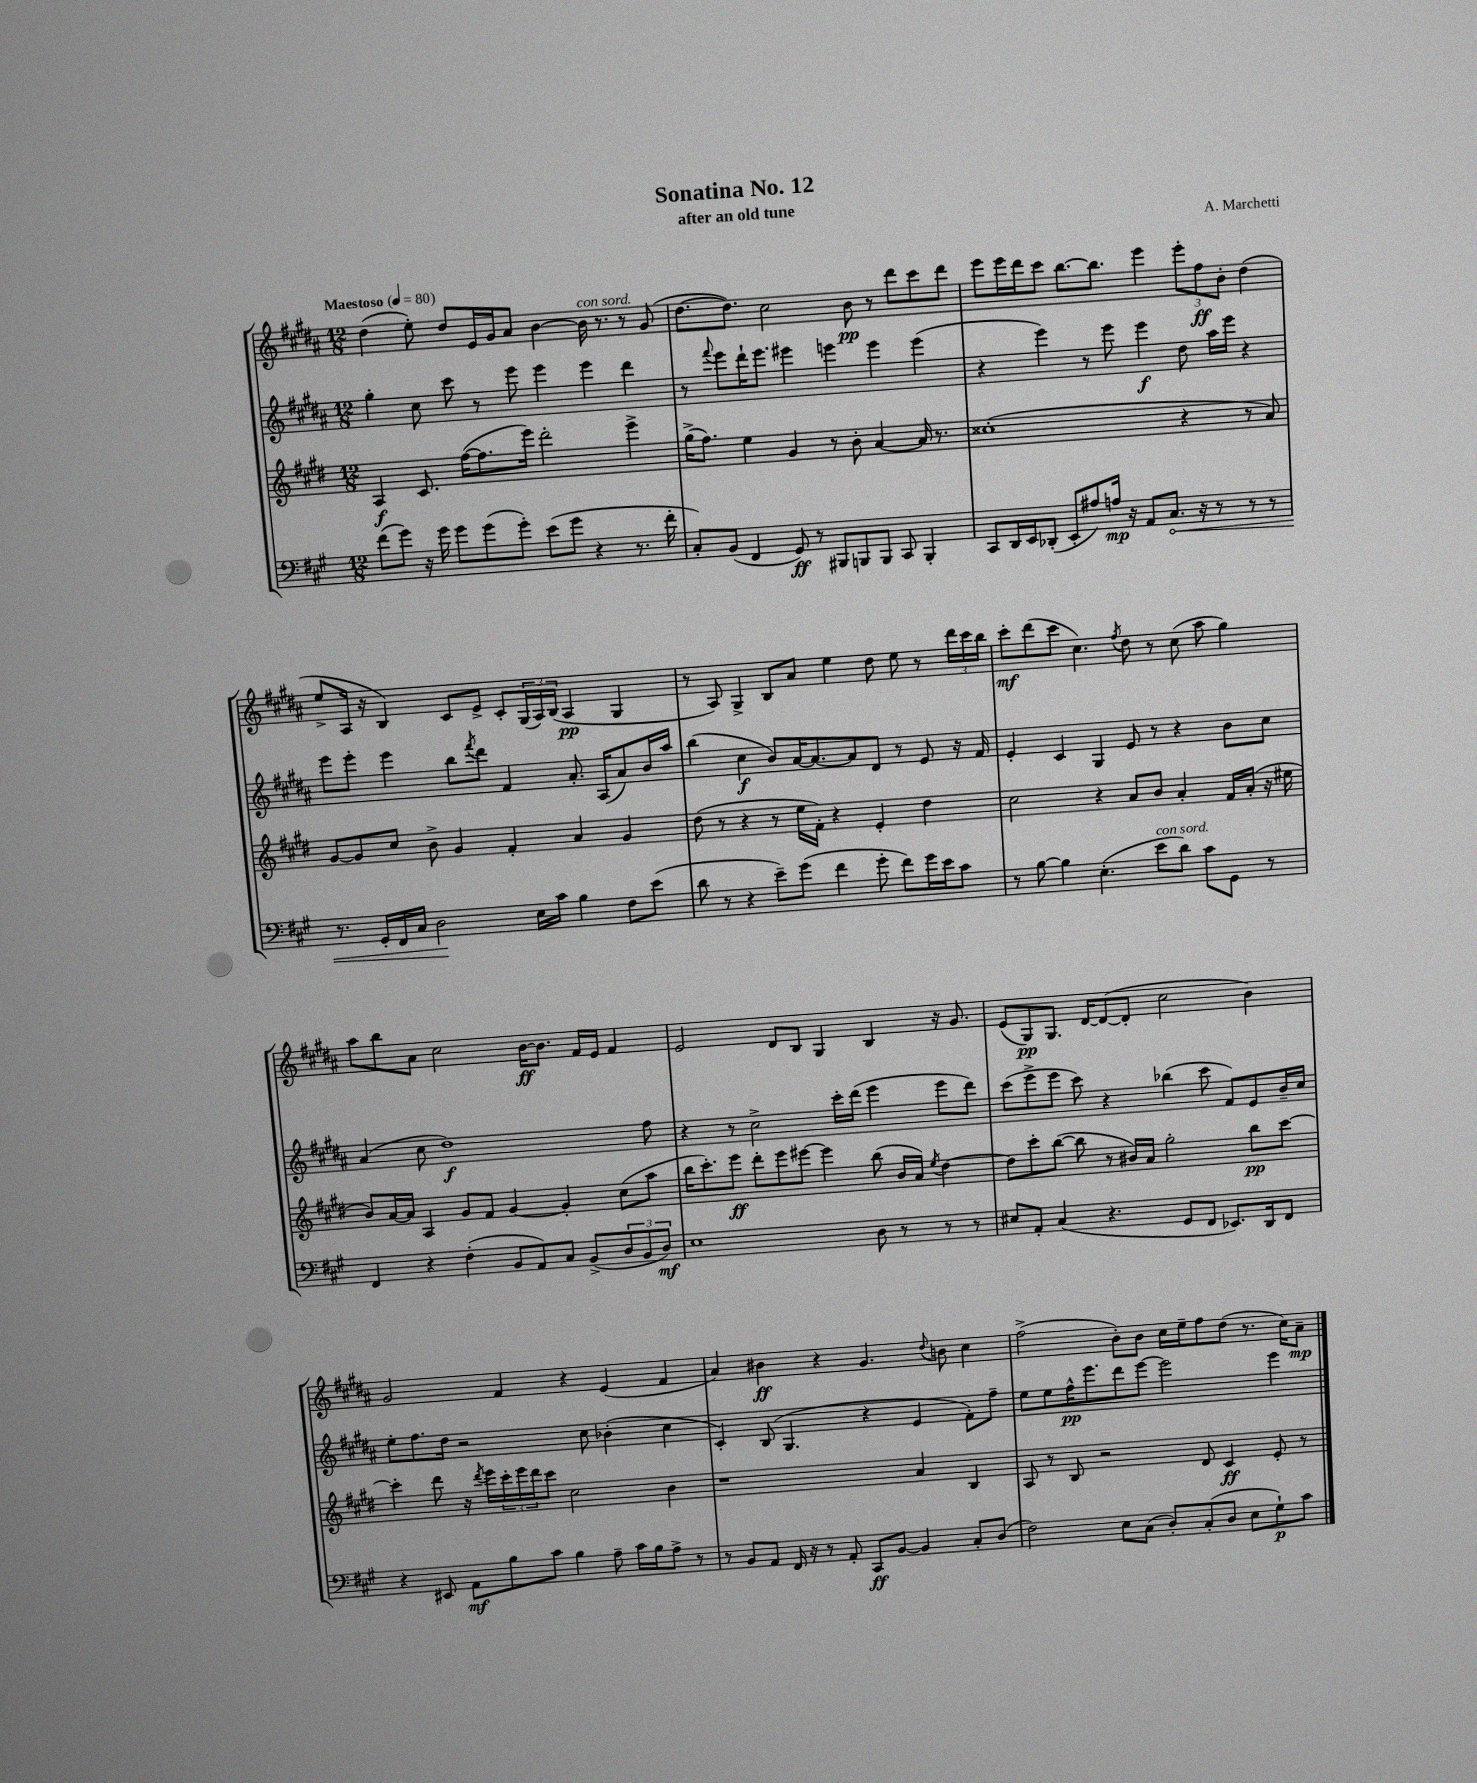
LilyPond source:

\header { title = "Sonatina No. 12" composer = "A. Marchetti" subtitle = "after an old tune" }
<<
\new StaffGroup <<
\new Staff = "s0" {
    \clef treble \key b \major \numericTimeSignature \time 12/8 \tempo "Maestoso" 4 = 80
    dis''4( e''8-.) dis''8 e'16 gis'16 ais'8 b'4~ b'16^\markup { \italic "con sord." } r8. r8 gis'8( |
    dis''8.~ dis''8.) cis''2 b'8\pp r8 dis'''8 cis'''8 dis'''8 |
    e'''8 e'''16 dis'''16 cis'''8 b''8.~ b''8. e'''4 \tuplet 3/2 { e'''8-. fis''8\ff b'8-. } dis''4( |
    e''8-> ais16 r16 b4) cis'8 e'8-> cis'8-. \tuplet 3/2 { gis16( ais16) b16( } ais4\pp gis4 |
    r8 ais8) gis4-> b8 ais'8 e''4 dis''8 e''8 r8 \tuplet 3/2 { dis'''16 cis'''16 b''16 } |
    cis'''8-.\mf dis'''8( cis'''8 cis''4.) \acciaccatura { fis''8 } dis''8 r8 cis''8( ais''8 gis''4) |
    ais''8 b''8 ais'8 cis''2 b'16~\ff b'8. fis'16 e'16 fis'4 |
    e'2 dis'8 b8 gis4 b4 r16 gis'8. |
    e'8( gis8\pp) gis8. dis'16~ dis'8~( dis'8-. cis''2 b'4) |
    gis'2 fis'4 r4 e'4( fis'4 |
    ais'4) bis'4\ff r4 gis'4. \appoggiatura { dis''8 } b'8 cis''4 |
    fis''2->( b'8-.) b'8 cis''16 e''16-- fis''8 dis''8( r8. cis''16) ais'8--\mp \bar "|." |
}
\new Staff = "s1" {
    \clef treble \key b \major \numericTimeSignature \time 12/8
    gis''4-. cis''8 cis'''8 r8 e'''8 e'''4 e'''4 dis'''4 |
    r8 \appoggiatura { fis'''8 } e'''8 dis'''16-! e'''8. eis'''4 e'''4 e'''4 e'''4( |
    r4 e'''4) r8 e'''8 e'''4\f dis''8 ais''16 e'''16 r4 |
    e'''8 e'''8-. e'''4 b''8 \acciaccatura { fis'''8 } dis'''8 fis'4 ais'8.-. ais16( ais'8) b'16 ais''16 |
    b''4( cis''4\f b'8) ais'16~ ais'8.~ ais'8 dis'8 r8 e'8 r16 fis'16 |
    e'4-. cis'4 gis4 e'8 r8 r4 b'8 cis''8 |
    ais'4( cis''8 dis''1\f) fis''8 |
    r4 r8 cis''2-> cis'''16-. dis'''16( e'''4 e'''8 dis'''8) |
    cis'''8( e'''8-> e'''8 cis'''8) r4 bes''4( cis'''8 fis'8) e'8 b'16-- cis''16 |
    e''8-. fis''8. dis''16 r2 cis''8 bes'4-.( cis''4 |
    cis'4-.) b8( gis4. r4 e'4 fis'8-.) fis''8-- |
    e''8 e''8 fis''16-^\pp e'''8. dis'''8 e'''8~ e'''2 e'''4 \bar "|." |
}
\new Staff = "s2" {
    \clef treble \key e \major \numericTimeSignature \time 12/8
    a4\f cis'8. fis''16~( fis''8. e'''16) dis'''2-. e'''4-> |
    gis''16->( fis''8.) e''4 gis'4 r8 b'8-. a'4~ a'16 r8. |
    cisis''1-.( r4 r8 a'8) |
    gis'8~ gis'8 cis''8 b'8-> gis'4 fis'4-. a'4 gis'4 |
    dis''8( r8 r4 r8 e''16 fis'16-.) r4 e'4-. dis''4 |
    cis''2 r4 a'8 b'8 a'4-. fis'16 a'16-.( r16 eis''16 |
    b'8) a'16~ a'16 a4 gis'8 fis'8 gis'4~ gis'4-. cis''8( a''8 |
    b''16 cis'''8.-.) e'''8\ff dis'''8-. e'''8 eis'''8~ eis'''4 b''8( b'16 a'16) \acciaccatura { e''8 } dis''4~ |
    dis''8 cis'''8-. b''8~( b''8 r8 bis'16) a'16 gis''2-. b''8\pp cis'''8~ |
    cis'''4-. dis'''8 r16 \acciaccatura { dis'''8 } e'''16 \tuplet 3/2 { cis'''16-. e'''16 dis'''16 } cis'''8 cis''2 b'4 |
    r1 a'4 b4 |
    a8 r8 b8 r2 dis'8 cis'4\ff e'8-. r8 \bar "|." |
}
\new Staff = "s3" {
    \clef bass \key a \major \numericTimeSignature \time 12/8
    fis'8( gis'8) r16 gis'16 gis'8 gis'8( gis'8-.) e'8( gis'8 r4 r8. fis'16-. |
    cis8-.) b,8( fis,4 gis,8\ff) r8 bis,,8 b,,8 b,,8 cis,8 b,,4-. |
    cis,8 d,16 e,16 des,8-.( e,8-. ais8) a16\mp r16 a,8 \once \override Hairpin.circled-tip = ##t cis8.\< r16 r8 r8 r8 |
    r8. gis,16-. fis,16 cis16 d2\! e16 cis'16 b4 fis8 e'8( |
    d'8 r8 r4 e'8--) gis'8( fis'4 gis'8-. fis'8) gis'16 e'16 cis'8 |
    r8 b8~ b4 e4.-.( e'8^\markup { \italic "con sord." } d'8) cis'8 gis,8 r8 |
    fis,4 r4 fis4-.( b,8 a,8) cis8 b,8->( \tuplet 3/2 { d8 b,8 d8\mf) } |
    e1 d8 r8 r8 r8 |
    eis8 a,8-. cis4( r4. gis,8 fis,8 ees,8.) d,16 fis,8 |
    r4 eis,8 a,8\mf b8 cis'8 b4 a8-- cis'16 b16 a8-> r8 |
    r8 b,8 a,8 fis,16 r16 r8 a,8-. cis,8\ff b,8~ b,4 cis8-. d8( |
    fis2) e8 cis8( d8-.) cis8-.( d8 e8 gis8-!\p) cis'8 \bar "|." |
}
>>
>>
\layout { \context { \Score \remove "Bar_number_engraver" } }
